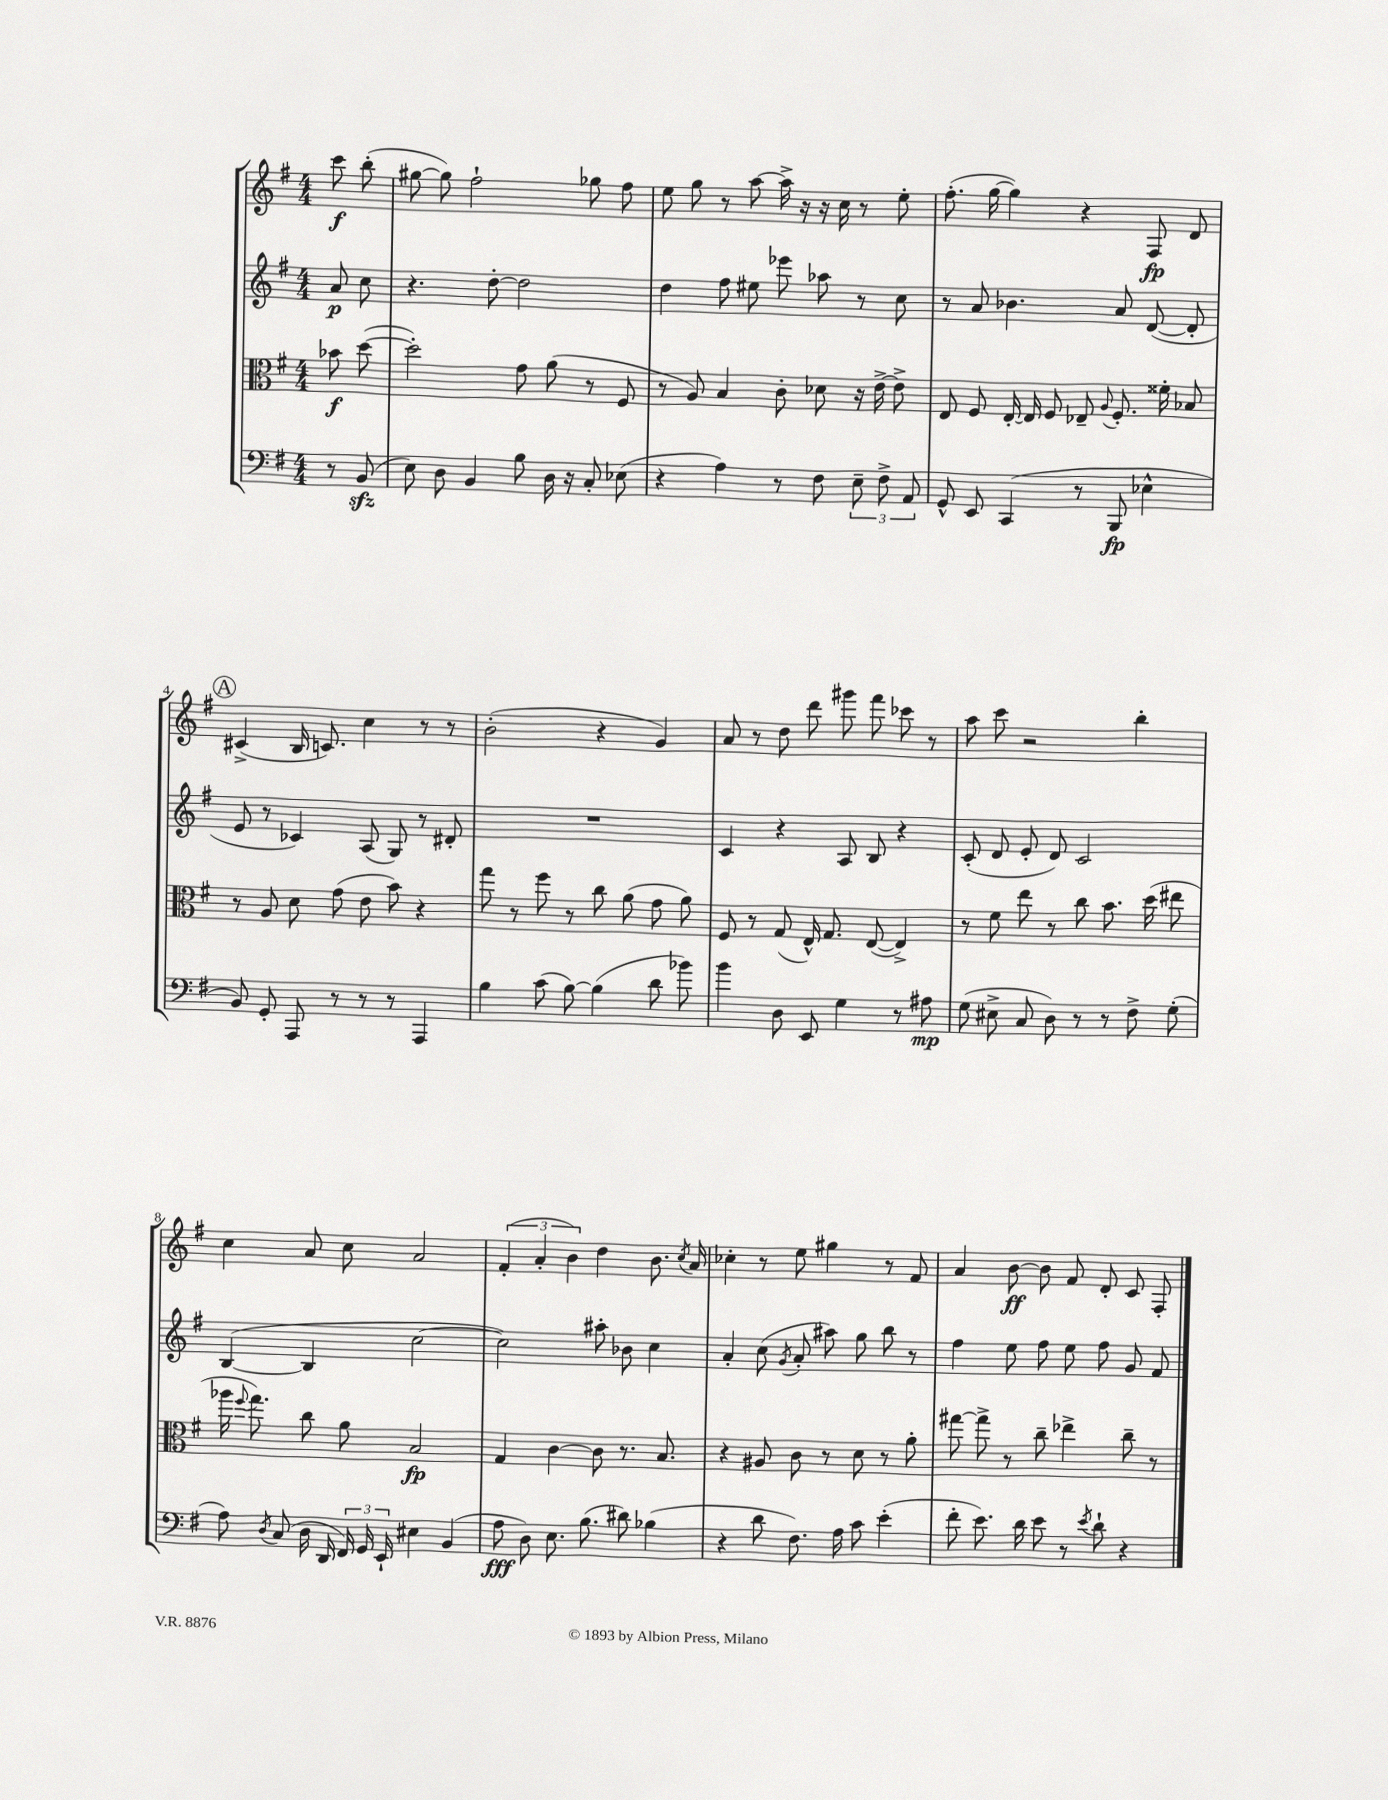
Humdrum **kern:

**kern	**kern	**kern	**kern
*staff4	*staff3	*staff2	*staff1
*clefF4	*clefC3	*clefG2	*clefG2
*k[f#]	*k[f#]	*k[f#]	*k[f#]
*M4/4	*M4/4	*M4/4	*M4/4
8r	8b-	8a	8ccc
(8BB	([8dd	8cc	(8bb'
=	=	=	=
8E)	2dd'])	4.r	[8gg#
8D	.	.	8gg#])
4BB	.	.	2ff#`
.	.	[8dd'	.
8B	8g	2dd]	.
16D	(8a	.	.
16r	.	.	.
8C'	8r	.	8gg-
(8E-	8F#	.	8ff#
=	=	=	=
4r	8r	4dd	8ee
.	8A)	.	8gg
4A)	4B	8ff#	8r
.	.	8ee#	[8aa
8r	8c'	8eee-	16aa^]
.	.	.	16r
8F#	8d-	8aa-	16r
.	.	.	16cc
12E~	16r	8r	8r
.	[16e^	.	.
12F#^	.	.	.
.	8e^]	8cc	8ee'
12AA	.	.	.
=	=	=	=
8GG^^	8E	8r	(8.ff#'
8EE	8F#	8a	.
.	.	.	[16gg
(4CC	[16E'	4.b-	4gg])
.	16E]	.	.
.	8F#	.	.
8r	8E-~	.	4r
.	8qqA	.	.
8BBB	8.F#'	8a	.
4E-^^	.	([8d	8F#
.	16f##'	.	.
.	8B-	8d']	8d
=	=	=	=
8BB)	8r	8e	(4c#^
8GG'	8A	8r	.
8AAA	8d	4c-)	16B
.	.	.	8.c)
8r	(8g	.	.
8r	8e	(8A	4cc
8r	8b)	8G)	.
4AAA	4r	8r	8r
.	.	8d#'	8r
=	=	=	=
4B	8gg	1r	(2b'
.	8r	.	.
(8c	8ff#	.	.
[8B)	8r	.	.
(4B]	8cc	.	4r
.	(8a	.	.
8d	8g	.	4g)
8b-)	8a)	.	.
=	=	=	=
4b	8F#	4c	8a
.	8r	.	8r
8D	(8G	4r	8dd
8EE	16E^^)	.	8ddd
.	8.G	.	.
4G	.	8A	8ggg#
.	([8E	8B	8fff#
8r	4E^])	4r	8ccc-
8A#	.	.	8r
=	=	=	=
(8G	8r	(8c'	8aa
8E#^	8f#	8d	8ccc
8C	8ee	8e'	2r
8D)	8r	8d)	.
8r	8cc	2c	.
8r	8.b	.	.
8F#^	.	.	4bb'
.	(16dd	.	.
(8G'	8ee#	.	.
=	=	=	=
8A)	16aa-	([4B	4cc
.	8qqff#	.	.
.	8.gg)	.	.
8qD	.	.	.
(8C	.	.	.
16D	8cc	4B]	8a
16DD	.	.	.
24FF#)	8a	.	8cc
24GG	.	.	.
24EE`	.	.	.
4E#	2B	[2cc	2a
(4BB	.	.	.
=	=	=	=
8A	4G	2cc])	(6f#'
8D)	.	.	.
.	.	.	6a'
8.E	[4c	.	.
.	.	.	6b)
(8.B	.	.	.
.	8c]	8aa#'	4dd
8d#)	8.r	8b-	.
(4B-	.	4cc	8.b
.	8.B	.	.
.	.	.	8qcc
.	.	.	16a
=	=	=	=
4r	4r	4a'	4cc-'
8d	8A#	(8cc	8r
.	.	8qg	.
8.F#)	8c	8a'	8ee
.	8r	8aa#)	4gg#
16A	.	.	.
8c	8d	8gg	.
(4e'	8r	8bb	8r
.	8a'	8r	8f#
=	=	=	=
8f#'	[8gg#	4ff#	4a
8.e)	8gg#^]	.	.
.	8r	8ee	[8b
16d	.	.	.
8e	8cc~	8ff#	8b]
8r	4ee-^	8ee	8f#
8qe	.	.	.
8d`	.	8ff#	8d'
4r	8cc~	8g	8c
.	8r	8f#	8F#'
==	==	==	==
*-	*-	*-	*-
